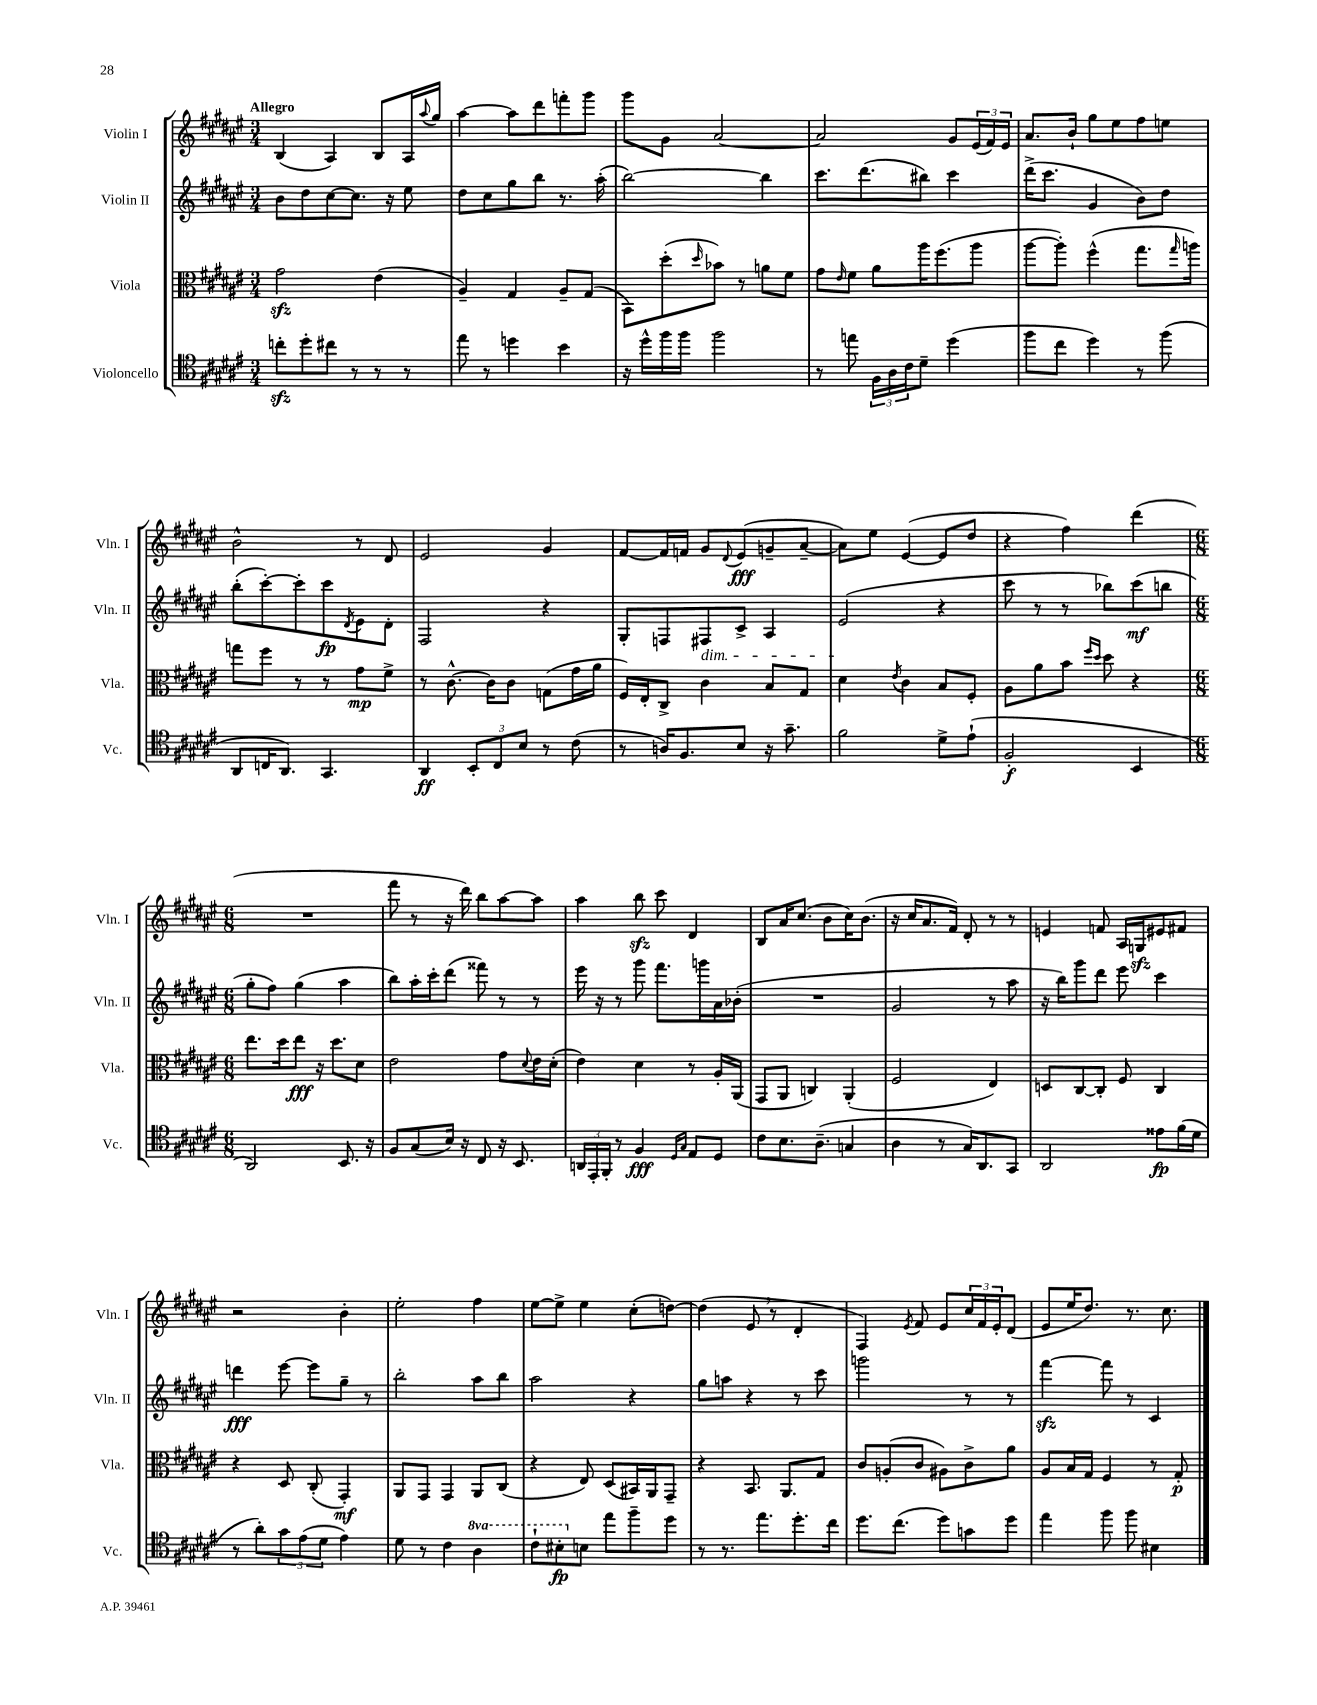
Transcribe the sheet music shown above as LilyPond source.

<<
\new StaffGroup <<
\new Staff = "s0" \with { instrumentName = "Violin I" shortInstrumentName = "Vln. I" } {
    \clef treble \key fis \major \numericTimeSignature \time 3/4 \tempo "Allegro"
    b4( ais4) b8 ais16 \appoggiatura { ais''8 } gis''16 |
    ais''4~ ais''8 dis'''8 f'''8-. gis'''8 |
    gis'''8 gis'8 ais'2~ |
    ais'2 gis'8 \tuplet 3/2 { eis'16( fis'16) eis'16 } |
    ais'8. b'16-! gis''8 eis''8 fis''8 e''8 |
    b'2-^ r8 dis'8 |
    eis'2 gis'4 |
    fis'8~ fis'16 f'16 gis'8 \appoggiatura { dis'8 } eis'8\fff( g'8-- ais'8~-- |
    ais'8) eis''8 eis'4~( eis'8 dis''8 |
    r4 fis''4) dis'''4( |
    \numericTimeSignature \time 6/8 R2. |
    fis'''8 r8 r16 dis'''16) b''8 ais''8~ ais''8 |
    ais''4 b''8\sfz cis'''8 dis'4 |
    b8 ais'16 cis''8.( b'8 cis''16) b'8.( |
    r16 cis''16 ais'8. fis'16) dis'8-. r8 r8 |
    e'4 f'8 ais16 g16\sfz eis'8 fis'8 |
    r2 b'4-. |
    eis''2-. fis''4 |
    eis''8~ eis''8-> eis''4 cis''8-.( d''8~) |
    d''4( eis'8 \breathe r8 dis'4-. |
    fis4) \acciaccatura { eis'8 } fis'8 eis'8 \tuplet 3/2 { cis''16 fis'16 eis'16-. } dis'8( |
    eis'8 eis''16 dis''8.) r8. cis''8. \bar "|." |
}
\new Staff = "s1" \with { instrumentName = "Violin II" shortInstrumentName = "Vln. II" } {
    \clef treble \key fis \major \numericTimeSignature \time 3/4
    b'8 dis''8 cis''8~ cis''8. r16 eis''8 |
    dis''8 cis''8 gis''8 b''8 r8. ais''16-.( |
    b''2~) b''4 |
    cis'''8. dis'''8.( bis''8) cis'''4 |
    dis'''16->( cis'''8. gis'4 b'8) dis''8 |
    b''8-.( cis'''8~-.) cis'''8-. cis'''8\fp \acciaccatura { dis'8 } eis'8 dis'8-. |
    fis2 r4 |
    gis8-. f8 fis8\dim cis'8-> ais4 |
    eis'2\!( r4 |
    cis'''8 r8 r8 bes''8) cis'''8\mf( b''8 |
    \numericTimeSignature \time 6/8 gis''8-. fis''8) gis''4( ais''4 |
    b''8) ais''16-. cis'''16-. dis'''8( fisis'''8) r8 r8 |
    eis'''16 r16 r8 gis'''8 fis'''8. g'''16 ais'16 bes'16-.( |
    R2. |
    gis'2 r8 ais''8 |
    r16 b''16) gis'''8 dis'''8 eis'''8 cis'''4 |
    d'''4\fff eis'''8~ eis'''8 gis''8-- r8 |
    b''2-. ais''8 b''8 |
    ais''2 r4 |
    gis''8 a''8 r4 r8 cis'''8 |
    g'''2 r8 r8 |
    fis'''4~\sfz fis'''8 r8 cis'4 \bar "|." |
}
\new Staff = "s2" \with { instrumentName = "Viola" shortInstrumentName = "Vla." } {
    \clef alto \key fis \major \numericTimeSignature \time 3/4
    gis'2\sfz eis'4( |
    ais4--) gis4 ais8-- gis8( |
    b,8) dis''8-.( \grace { dis''16 } bes'8) r8 a'8 fis'8 |
    gis'8 \grace { eis'16 } fis'8 ais'8 ais''16 fis''8.( ais''8 |
    ais''8~ ais''8-.) fis''4-^( gis''8. \grace { gis''16 } a''16) |
    g''8 fis''8 r8 r8 gis'8\mp fis'8-> |
    r8 cis'8.~-^ cis'16 cis'8 g8( gis'16 ais'16 |
    fis16) eis16-. cis8-> cis'4 b8 gis8 |
    dis'4 \acciaccatura { eis'8 } cis'4 b8 fis8-. |
    ais8 ais'8 b'8 \grace { fis''16 dis''16 } dis''8 r4 |
    \numericTimeSignature \time 6/8 eis''8. dis''16 eis''8\fff r16 dis''8. dis'8 |
    eis'2 gis'8 \appoggiatura { dis'8 } eis'16 dis'16-.( |
    eis'4) dis'4 r8 ais16-. ais,16( |
    gis,8 ais,8 c4) ais,4-.( |
    fis2 eis4) |
    d8 cis8~ cis8-. fis8 cis4 |
    r4 dis8 cis8-.( gis,4-.\mf) |
    ais,8 gis,8 gis,4 ais,8 cis8( |
    r4 eis8) dis8( bis,16) ais,16 gis,8-- |
    r4 b,8. ais,8. gis8 |
    cis'8 a8-.( cis'8 ais8) cis'8-> ais'8 |
    ais8 b16 gis16 fis4 r8 gis8-.\p \bar "|." |
}
\new Staff = "s3" \with { instrumentName = "Violoncello" shortInstrumentName = "Vc." } {
    \clef tenor \key fis \major \numericTimeSignature \time 3/4 \set Staff.ottavationMarkups = #ottavation-simple-ordinals
    c''8-.\sfz dis''8-. cis''8 r8 r8 r8 |
    eis''8 r8 d''4 b'4 |
    r16 dis''16-^ fis''16 fis''16 fis''2 |
    r8 e''8 \tuplet 3/2 { fis16 ais16 cis'16 } dis'8-- dis''4( |
    fis''8 cis''8 dis''4) r8 fis''8( |
    ais,8 c16 ais,8.) gis,4. |
    ais,4\ff \tuplet 3/2 { b,8-. cis8 b8 } r8 cis'8( |
    r8 a16) fis8. b8 r16 gis'8.-- |
    fis'2 dis'8-> eis'8-!( |
    fis2-.\f b,4 |
    \numericTimeSignature \time 6/8 ais,2) b,8. r16 |
    fis8 gis8( b16) r16 cis8 r16 b,8. |
    \tuplet 3/2 { a,16 eis,16-. fis,16-. } r8 fis4\fff \grace { dis16 gis16 } eis8 dis8 |
    cis'8 b8. ais8.--( g4 |
    ais4 r8 gis16) ais,8. gis,8 |
    ais,2 eisis'8\fp fis'16( dis'16 |
    r8 ais'8-.) \tuplet 3/2 { gis'8 eis'8( dis'8 } eis'4) |
    dis'8 r8 cis'4 \ottava #1 ais'4 |
    cis''8-! bis'8-.\fp \ottava #0 b!8 eis''8 fis''8-- dis''8 |
    r8 r8. eis''8. dis''8.-. cis''16 |
    dis''8. cis''8.( dis''8) g'8 dis''8 |
    eis''4 fis''8 fis''8 bis4 \bar "|." |
}
>>
>>
\layout { \context { \Score \remove "Bar_number_engraver" } }
